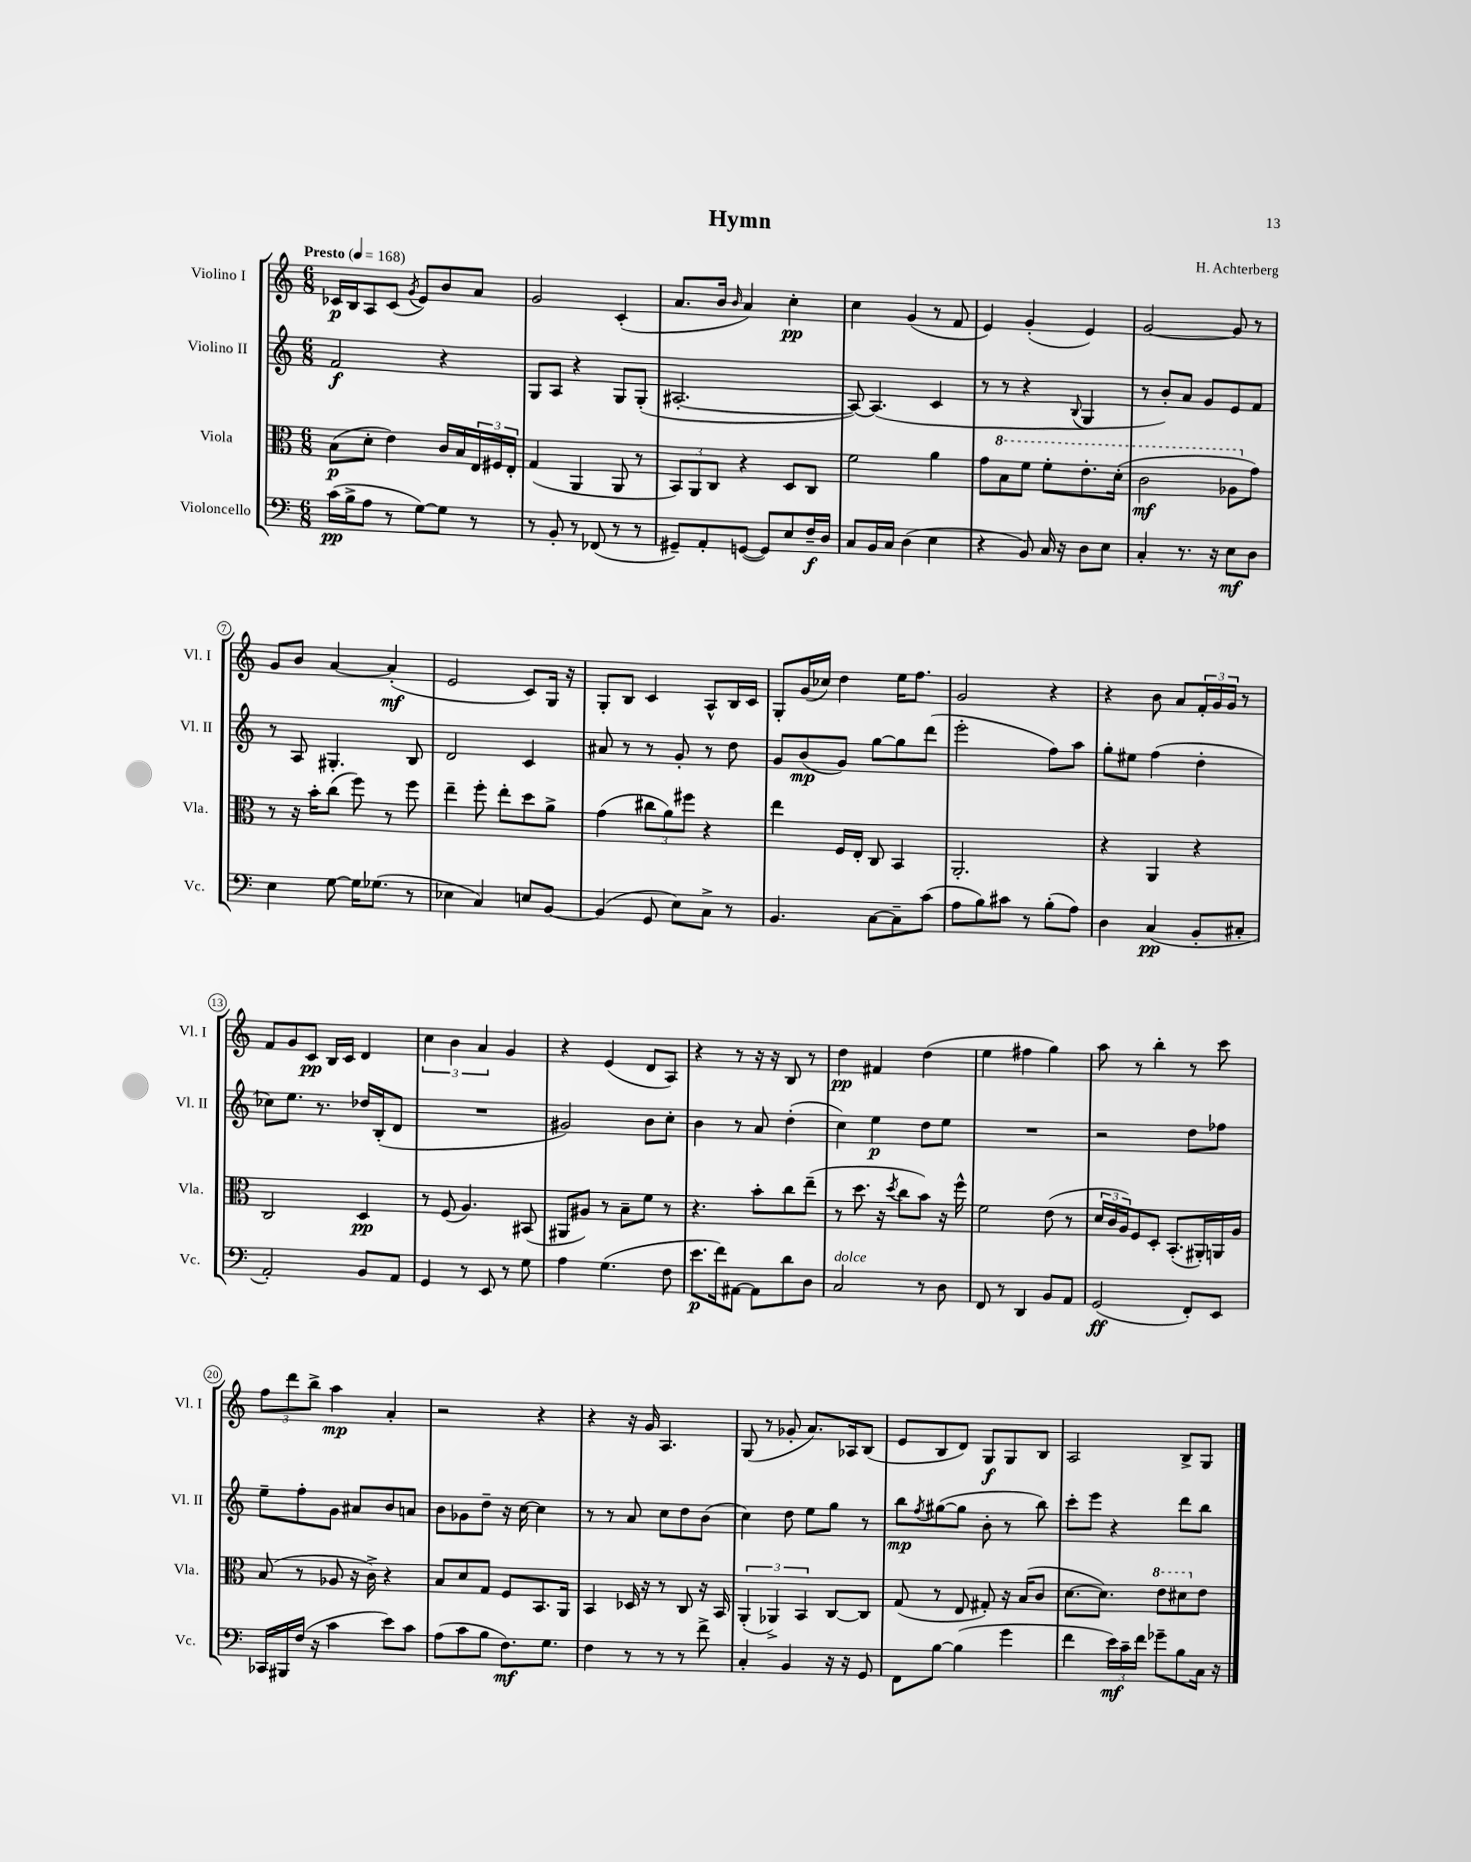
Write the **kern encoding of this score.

**kern	**kern	**kern	**kern
*staff4	*staff3	*staff2	*staff1
*clefF4	*clefC3	*clefG2	*clefG2
*k[]	*k[]	*k[]	*k[]
*M6/8	*M6/8	*M6/8	*M6/8
*MM168	*MM168	*MM168	*MM168
(16c	(8B	2f	16c-
16B^	.	.	16B
8A	8d'	.	8A
8r	4e)	.	(8c-
.	.	.	8qg
[8G)	.	.	8e)
8G]	16c	4r	8b
.	16B	.	.
8r	24E	.	8a
.	24F#	.	.
.	24E'	.	.
=	=	=	=
8r	(4G	8G	2g
8BB'	.	8A	.
8r	4AA	4r	.
(8FF-	.	.	.
8r	8AA	8G	(4c'
8r	8r	(8G'	.
=	=	=	=
8GG#~)	12BB)	[2.A#'	8.a
.	12AA	.	.
8AA'	.	.	.
.	12C	.	.
.	.	.	16b
.	.	.	16qqb
([8GG	4r	.	4a)
8GG])	.	.	.
8E	8D	.	4cc'
16F~	8C	.	.
16D	.	.	.
=	=	=	=
8C	2f	8A#_)	4cc
16BB	.	(4.A#]	.
16C	.	.	.
(4D	.	.	(4g
4E	4a	4c	8r
.	.	.	8f
=	=	=	=
4r	8g	8r	4e)
.	8b	8r	.
8BB)	8ff	4r	(4g'
16C	8ff'	.	.
16r	.	.	.
.	.	8qqB	.
8D	8.ee'	4G	4e)
8E	.	.	.
.	(16dd'	.	.
=	=	=	=
4C'	2cc	8r	[2g
.	.	8b')	.
8.r	.	8a	.
.	.	8g	.
16r	.	.	.
8E	8a-	8e	8g]
8D	8g)	8f	8r
=	=	=	=
4E	8r	8r	8g
.	16r	8A	8b
.	16b'	.	.
[8G	(8cc	4.G#'	[4a
16G]	8ff)	.	.
(8.G-	.	.	.
.	8r	.	(4a']
8r	8ff	8B	.
=	=	=	=
4E-	4ee~	2d	2e
4C)	8ff'	.	.
.	8ee'	.	.
8E	8dd	4c	8c)
[8BB	8a^	.	16G
.	.	.	16r
=	=	=	=
(4BB]	(4g	8a#	8G'
.	.	8r	8B
8GG	12cc#	8r	4c
.	12a)	.	.
8E)	.	8g'	.
.	12ff#	.	.
8C^	4r	8r	8A^^
8r	.	8dd	16B
.	.	.	16c
=	=	=	=
4.BB	4ee	8g	8G'
.	.	(8b	(16g
.	.	.	16cc-)
.	16F	8g)	4dd
.	16E'	.	.
[8C	8C	[8gg	.
8C~]	4BB	8gg]	16ee
.	.	.	8.ff
(8c	.	(8ddd	.
=	=	=	=
8A	2.AA'	2eee'	2g
8B)	.	.	.
8c#	.	.	.
8r	.	.	.
(8B'	.	8ff)	4r
8A)	.	8aa	.
=	=	=	=
4D	4r	8gg'	4r
.	.	8ee#	.
(4C	4AA	(4ff	8b
.	.	.	8a
8BB'	4r	4dd'	24f'
.	.	.	24g
.	.	.	24g
8C#'	.	.	8r
=	=	=	=
2AA')	2C	8cc-)	8f
.	.	8.ee	8g
.	.	.	8c
.	.	8.r	.
.	.	.	16B
.	.	.	16c
8BB	4D	16dd-	4d
.	.	(16B'	.
8AA	.	8d	.
=	=	=	=
4GG	8r	2.r	6cc
.	(8F	.	.
.	.	.	6b
8r	4.A)	.	.
.	.	.	6a
8EE	.	.	.
8r	.	.	4g
8G	(8BB#	.	.
=	=	=	=
4A	8AA#	2g#)	4r
.	8A#)	.	.
(4.G	8r	.	(4e
.	8B~	.	.
.	8f	8b	8d
8F	8r	8cc'	8A)
=	=	=	=
8.e	4.r	4b	4r
16f)	.	.	.
[8AA#	.	8r	8r
8AA#]	8b'	8a	16r
.	.	.	16r
8d	8cc	(4dd'	8B
8D	(8ee~	.	8r
=	=	=	=
2C	8r	4cc)	4dd
.	8.dd	.	.
.	.	4ee	4f#
.	16r	.	.
.	8qdd	.	.
.	8cc	.	.
8r	8b)	8dd	(4dd
8D	16r	8ee	.
.	16ff^^	.	.
=	=	=	=
8FF	2f	2.r	4ee
8r	.	.	.
4DD	.	.	4ff#
8BB	(8e	.	4gg)
8AA	8r	.	.
=	=	=	=
(2GG	24d	2r	8aa
.	24c	.	.
.	24A)	.	.
.	8F	.	8r
.	8D'	.	4bb'
.	(8.BB'	.	.
8FF')	.	8dd	8r
.	16AA#')	.	.
8EE	16AA	8ff-	8ccc
.	16A	.	.
=	=	=	=
16CC-	(8B	8ee~	12ff
16BBB#	.	.	.
.	.	.	12ddd
(16F	8r	8ff'	.
.	.	.	12bb^
16r	.	.	.
4c	8A-	8g	4aa
.	16r	8a#	.
.	16c^)	.	.
8e)	4r	8b	4a'
8c	.	8a	.
=	=	=	=
(8A	8B	8b	2r
8c	8d	8g-	.
8B	8G	8dd~	.
8.F)	8F	16r	.
.	.	[16cc	.
.	8.BB	4cc]	4r
8.G	.	.	.
.	16AA	.	.
=	=	=	=
4F	4BB	8r	4r
.	.	8r	.
8r	16D-	8a	16r
.	16r	.	16g
8r	8r	8cc	4.A
8r	8C	8dd	.
8f^	16r	(8b	.
.	16BB	.	.
=	=	=	=
4C'	(6AA'	4cc)	(8G
.	.	.	8r
.	6AA-^)	.	.
4BB	.	8dd	8g-'
.	6BB	.	.
.	.	8ee	8.a)
16r	[8C	8gg	.
16r	.	.	16A-
8GG	8C]	8r	(8B
=	=	=	=
8FF	(8G	8bb	8e
.	.	8qff	.
[8B	8r	([8gg#	8B
(4B]	8E	8gg#]	8d)
.	8G#')	8b'	8G
4g	16r	8r	8G
.	(16B	.	.
.	8c	8bb)	8B
=	=	=	=
4f	[8.d	8ccc'	2A
.	.	8eee	.
.	8.d])	.	.
24e)	.	4r	.
24c~	.	.	.
24f	.	.	.
8g-~	8ee	.	.
8B	8dd#	8ddd	8B^
16C	8e	8bb	8G
16r	.	.	.
==	==	==	==
*-	*-	*-	*-
